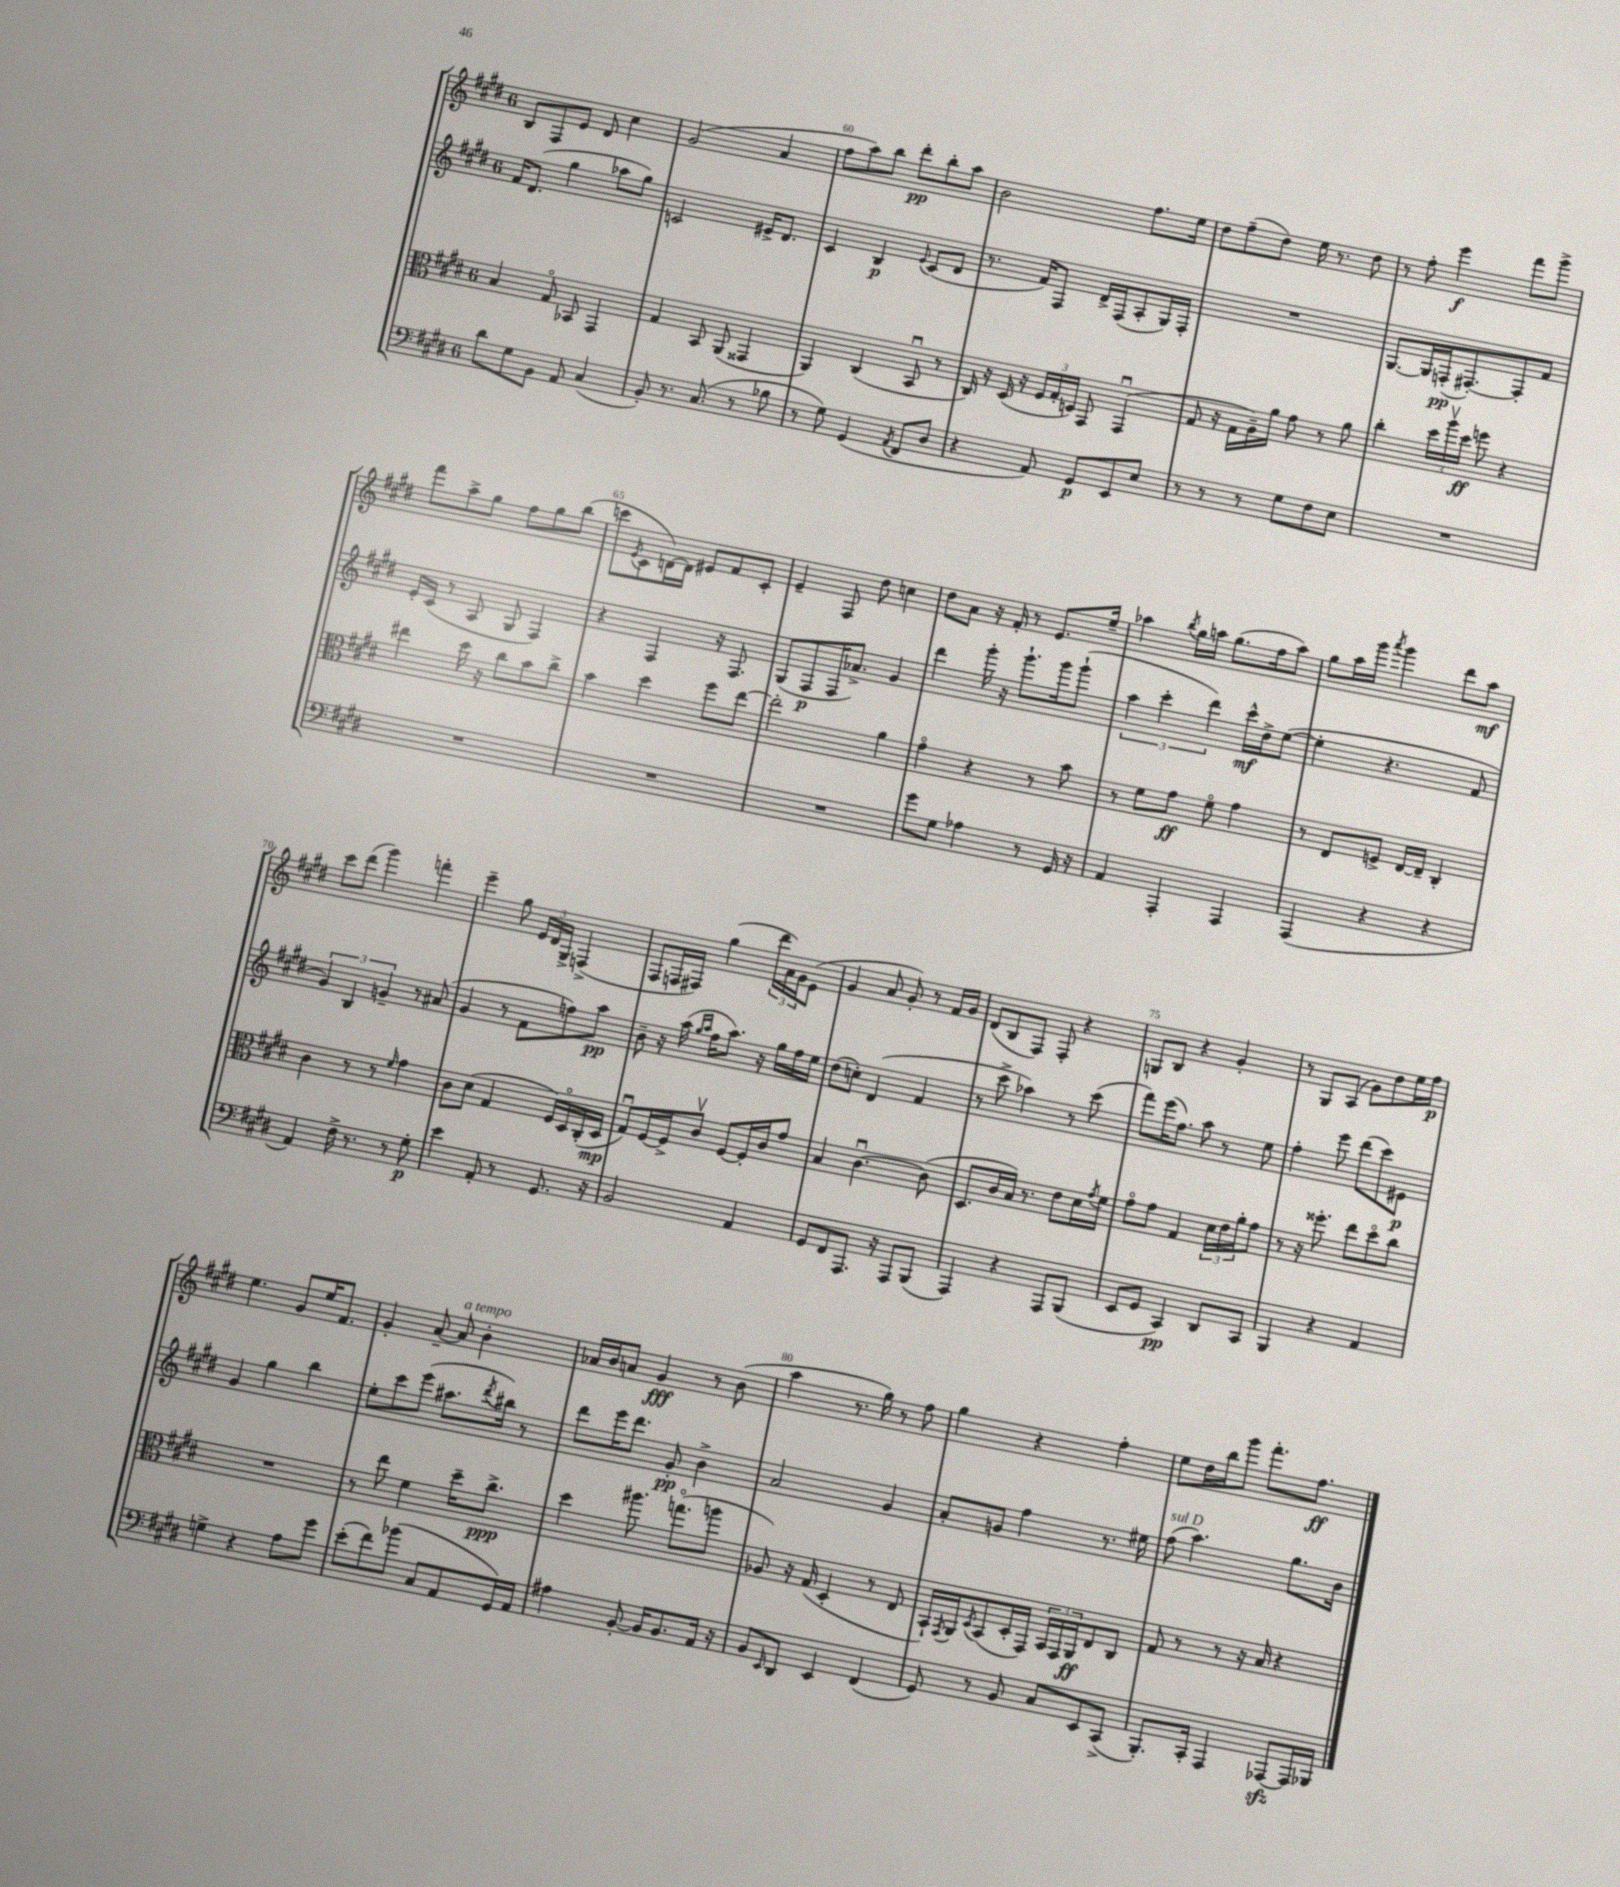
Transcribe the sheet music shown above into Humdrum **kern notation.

**kern	**dynam	**kern	**dynam	**kern	**dynam	**kern	**dynam
*part4	*part4	*part3	*part3	*part2	*part2	*part1	*part1
*staff4	*staff4	*staff3	*staff3	*staff2	*staff2	*staff1	*staff1
*clefF4	*	*clefC3	*	*clefG2	*	*clefG2	*
*k[f#c#g#d#]	*	*k[f#c#g#d#]	*	*k[f#c#g#d#]	*	*k[f#c#g#d#]	*
*M6/8	*	*M6/8	*	*M6/8	*	*M6/8	*
=58	=58	=58	=58	=58	=58	=58	=58
8d#\L	.	4B/	.	16f#/KL	.	8B/L	.
.	.	.	.	(8.d#/J	.	.	.
8G#\	.	.	.	.	.	8F#/	.
8BB\J	.	8G#/	.	4gg#\	.	8e/J	.
8AA/	.	8BB-X/	.	.	.	8d#/	.
(4C#/	.	4GG#/	.	8aa-X\L	.	4cc#\	.
.	.	.	.	8gg#\J)	.	.	.
=59	=59	=59	=59	=59	=59	=59	=59
8BB'/)	.	4G#/	.	2cn/	.	(2g#/	.
8.r	.	.	.	.	.	.	.
.	.	8BB/	.	.	.	.	.
(8.C#/	.	.	.	.	.	.	.
.	.	(8AA/	.	.	.	.	.
8r	.	4GG##X/	.	16e#X^/KL	.	4a/	.
.	.	.	.	8.d#/J	.	.	.
8B-X\	.	.	.	.	.	.	.
=60	=60	=60	=60	=60	=60	=60	=60
8r	.	4AA/)	.	4c#/	.	8ff#\L	.
8G#\)	.	.	.	.	.	8aa\)	.
(4GG#/	.	(4C#/	.	4B/	p	8bb\J	.
.	.	.	.	.	.	8ddd#'\L	pp
8qAA/	.	.	.	8qqe/	.	.	.
8FF#/L	.	8BBu/	.	(8c#/L	.	8bb'\	.
8D#/J	.	8r	.	8d#/J	.	8aa\J	.
=61	=61	=61	=61	=61	=61	=61	=61
4r	.	16C#/)	.	8.r	.	2b\	.
.	.	16r	.	.	.	.	.
.	.	(16D#/	.	.	.	.	.
.	.	16r	.	16f#/KL)	.	.	.
8AA/)	.	24F#/LL	.	8F#/J	.	.	.
.	.	24G#'/	.	.	.	.	.
.	.	24Dn/JJ)	.	.	.	.	.
8GG#/L	p	8GG#/	.	16d#^/LL	.	.	.
.	.	.	.	(16F#/J	.	.	.
8EE/	.	(4GG#u/	.	8A'/	.	8.ff#\L	.
8E/J	.	.	.	16G#/L)	.	.	.
.	.	.	.	16F#'/JJ	.	16ee\Jk	.
=62	=62	=62	=62	=62	=62	=62	=62
8r	.	8G#/	.	2.r	.	8dd#\L	.
8r	.	16r	.	.	.	(8ff#~\	.
.	.	16G#\LL	.	.	.	.	.
8r	.	16A~\)	.	.	.	8dd#\J)	.
.	.	16a\JJ	.	.	.	.	.
8G#\L	.	8g#\	.	.	.	16ee\	.
.	.	.	.	.	.	8.r	.
8F#\	.	8r	.	.	.	.	.
8E\J	.	8a\	.	.	.	8dd#\	.
=63	=63	=63	=63	=63	=63	=63	=63
2.r	.	4cc#'\	.	[8.G#/L	.	8r	.
.	.	.	.	.	.	8ff#'\	.
.	.	.	.	16G#/L]	.	.	.
.	.	24dd#\LL	.	(16Fn'/J	pp	4eee\	f
.	.	24aav\	.	.	.	.	.
.	.	.	.	[8.F#X'/)	.	.	.
.	.	24dd#\JJ	ff	.	.	.	.
.	.	8ffn\	.	.	.	.	.
.	.	4r	.	8F#'/]	.	8fff#\L	.
.	.	.	.	8f#/J	.	8ggg#^\J	.
!!LO:LB:g=z
=64	=64	=64	=64	=64	=64	=64	=64
2.r	.	4ee#X\	.	16e'/LL	.	8fff#\L	.
.	.	.	.	(16c#/JJ	.	.	.
.	.	.	.	8r	.	8aa^\	.
.	.	16dd#\	.	8A/	.	8gg#\J	.
.	.	16r	.	.	.	.	.
.	.	8cc#\L	.	8G#/	.	8ff#\L	.
.	.	8b\	.	4F#/)	.	8gg#\	.
.	.	8cc#^\J	.	.	.	(8bb\J	.
=65	=65	=65	=65	=65	=65	=65	=65
2.r	.	4b\	.	4r	.	8cccn\L	.
.	.	.	.	.	.	8qe/	.
.	.	.	.	.	.	8c#\	.
.	.	4dd#\	.	4F#/	.	[16dn\L)	.
.	.	.	.	.	.	16d\JJ]	.
.	.	.	.	.	.	8e#X/L	.
.	.	8ff#\L	.	16r	.	8f#/	.
.	.	.	.	8.F#/	.	.	.
.	.	[8ee\J	.	.	.	8c#'/J	.
=66	=66	=66	=66	=66	=66	=66	=66
2.r	.	2ee'\]	.	(8G#/L	.	4e~/	.
.	.	.	.	8F#/	p	.	.
.	.	.	.	16F#/K	.	8F#/	.
.	.	.	.	8.a-X^/J)	.	.	.
.	.	.	.	.	.	8dd#\	.
.	.	4a\	.	4g#/	.	4ccn\	.
=67	=67	=67	=67	=67	=67	=67	=67
8g#\L	.	4g#\	.	4ddd#\	.	8dd#\L	.
8G#\J	.	.	.	.	.	8a\J	.
4A-X\	.	4r	.	16ggg#'\	.	16r	.
.	.	.	.	16r	.	16f#'/	.
.	.	.	.	8.ggg#`\L	.	8r	.
8r	.	8r	.	.	.	8.e/L	.
.	.	.	.	16ggg#\k	.	.	.
16GG#/	.	8b\	.	(8ggg#`\J	.	.	.
16r	.	.	.	.	.	16ee~/Jk	.
=68	=68	=68	=68	=68	=68	=68	=68
4AA/	.	8r	.	6aa\	.	4aa-X\	.
.	.	8f#\L	.	.	.	.	.
.	.	.	.	6ccc#'\	.	.	.
.	.	.	.	.	.	8qbb/	.
4AAA'/	.	8g#\J	ff	.	.	16gg#\LL	.
.	.	.	.	.	.	16aan\JJ	.
.	.	.	.	6ddd#\)	.	.	.
.	.	8f#\	.	.	.	(8.gg#\L	.
4AAA/	.	4g#\	.	16ccc#^^\LL	mf	.	.
.	.	.	.	16dd#^\J	.	16ff#\k	.
.	.	.	.	([8ee\J	.	8aa\J)	.
=69	=69	=69	=69	=69	=69	=69	=69
(4AAA/	.	8r	.	4ee'\]	.	8gg#\L	.
.	.	8E/L	.	.	.	16aa\L	.
.	.	.	.	.	.	16ggg#\JJ	.
.	.	.	.	.	.	8qaaa/	.
4r	.	8Fn^/J	.	4.r	.	4ggg#\	.
.	.	[16E/LL	.	.	.	.	.
.	.	16E~/JJ]	.	.	.	.	.
4r	.	4C#'/	.	.	.	8ddd#\L	.
.	.	.	.	8f#/	.	8aa\J	mf
!!LO:LB:g=z
=70	=70	=70	=70	=70	=70	=70	=70
4AA/)	.	4c#\	.	6g#/)	.	8ccc#\L	.
.	.	.	.	.	.	(8ddd#\J	.
.	.	.	.	6B/	.	.	.
16F#^\	.	8r	.	.	.	4ggg#\)	.
8.r	.	.	.	.	.	.	.
.	.	.	.	6gn~/	.	.	.
.	.	8r	.	.	.	.	.
.	.	16qqf#/	.	.	.	.	.
8r	.	4g#\	.	8r	.	4fffn'\	.
8G#'\	p	.	.	(8a#X/	.	.	.
=71	=71	=71	=71	=71	=71	=71	=71
4e\	.	8c#\L	.	4g#/	.	4eee~\	.
.	.	(8d#\J	.	.	.	.	.
8AA'/	.	4G#/	.	8r	.	8gg#\	.
8r	.	.	.	8f#\L	.	24e/LL	.
.	.	.	.	.	.	24d#/	.
.	.	.	.	.	.	24G#^/JJ	.
8.GG#/	.	16F#/LL)	.	8ffn\)	.	(4Fn^/	.
.	.	16D#/	.	.	.	.	.
.	.	(16C#'/	.	8aa\J	pp	.	.
16r	.	16D#/JJ	mp	.	.	.	.
=72	=72	=72	=72	=72	=72	=72	=72
2BB/	.	8G#u/L)	.	8b~\	.	8F#/L	.
.	.	[16F#/L	.	16r	.	16Fn/L	.
.	.	16F#^/J]	.	(16aa\	.	16F#X/JJ)	.
.	.	.	.	16qqgg#/LL	.	.	.
.	.	.	.	16qqaa/JJ	.	.	.
.	.	8c#v/J	.	16ff#\KL	.	(4gg#\	.
.	.	.	.	8.aa\J)	.	.	.
.	.	[8F#/L	.	.	.	.	.
4AA/	.	16F#'/L]	.	16r	.	24ddd#\LL	.
.	.	.	.	.	.	24a\)	.
.	.	16c#/J	.	16gg#\LL	.	.	.
.	.	.	.	.	.	24g#\J	.
.	.	8g#/J	.	16ff#\	.	(8e\J	.
.	.	.	.	16ee\JJ	.	.	.
=73	=73	=73	=73	=73	=73	=73	=73
8GG#/L	.	4B/	.	(8dd#\L	.	4g#/	.
8FF#/	.	.	.	8ccn'\J)	.	.	.
8.AAA/J	.	[4.c#u\	.	(4d#/	.	8a/	.
.	.	.	.	.	.	8g#'/)	.
16r	.	.	.	.	.	.	.
8AAA/L	.	.	.	4f#/	.	8r	.
(8BBB/J	.	(8c#\]	.	.	.	16f#/LL	.
.	.	.	.	.	.	16g#/JJ	.
=74	=74	=74	=74	=74	=74	=74	=74
4AAA/)	.	8.D#/L	.	8r	.	(8d#/L	.
.	.	.	.	8ccc#^\	.	8B/	.
.	.	16c#/L	.	.	.	.	.
4r	.	16B/JJ)	.	4aa-X\)	.	8F#/J)	.
.	.	8.r	.	.	.	.	.
.	.	.	.	.	.	8F#'/	.
8AAA/L	.	8e\L	.	8r	.	4r	.
(8BBB/J	.	16d#\L	.	(8ccc#\	.	.	.
.	.	8qg#/	.	.	.	.	.
.	.	16f#\JJ	.	.	.	.	.
=75	=75	=75	=75	=75	=75	=75	=75
8EE/L	.	8g#\L	.	8fff#\L)	.	8Gn/L	.
8GG#/J	.	8g#\J	.	(16eee\K	.	8B/J	.
.	.	.	.	8.ff#\J)	.	.	.
4CC#/)	pp	4G#/	.	.	.	4r	.
.	.	.	.	8aa\	.	.	.
8DD#/L	.	24d#\LL	.	8r	.	4g#'/	.
.	.	24e\	.	.	.	.	.
.	.	24a'\J	.	.	.	.	.
8CC#/J	.	8g#\J	.	8ee\	.	.	.
=76	=76	=76	=76	=76	=76	=76	=76
4BBB/	.	8r	.	4ff#'\	.	8r	.
.	.	16r	.	.	.	8G#/L	.
.	.	8.ff##X'\	.	.	.	.	.
4r	.	.	.	8eee\	.	(8A/J	.
.	.	8ee\L	.	(8ddd#\L	.	8g#\L)	.
4AA/	.	8dd#\	.	8ccc#\)	.	8dd#\	.
.	.	8cc#\J	.	8e#X\J	p	16ee\L	.
.	.	.	.	.	.	16ff#\JJ	p
!!LO:LB:g=z
=77	=77	=77	=77	=77	=77	=77	=77
4Gn^\	.	2.r	.	4g#/	.	4.ee\	.
4r	.	.	.	4gg#\	.	.	.
.	.	.	.	.	.	8g#/L	.
8A\L	.	.	.	4bb\	.	16ee/K	.
.	.	.	.	.	.	8.f#/J	.
8g#\J	.	.	.	.	.	.	.
=78	=78	=78	=78	=78	=78	=78	=78
(8e'\L	.	8r	.	8ee'\L	.	4g#'/	.
8f#\)	.	8ee\	.	8ccc#\	.	.	.
(8b-X\J	.	4f#\	.	(8eee\J	.	[8a~/	.
!	!	!	!	!	!	!LO:TX:a:i:t=a tempo	!
8C#/L	.	.	.	8.aa#X\L	.	8a/]	.
8AA/	.	16dd#~\KL	.	.	.	4b'\	.
.	.	.	.	8qddd#/	.	.	.
.	.	8.cc#^\J	ppp	16bb#X\Jk)	.	.	.
16GG#/L)	.	.	.	8r	.	.	.
16AA/JJ	.	.	.	.	.	.	.
=79	=79	=79	=79	=79	=79	=79	=79
4A#X\	.	4dd#\	.	8ddd#\L	.	16a-X/LL	.
.	.	.	.	.	.	16b/J	.
.	.	.	.	16eee\K	.	8an/J	.
.	.	.	.	8.ddd#\J	.	.	.
[8BB'/	.	8.aa#X\	.	.	.	4g#/	fff
16BB/KL]	.	.	.	8g#'/	pp	.	.
8.BB/	.	(8.ggn\L	.	.	.	.	.
.	.	.	.	4b^\	.	8r	.
16AA/Jk	.	8aan\J	.	.	.	(8b\	.
16r	.	.	.	.	.	.	.
=80	=80	=80	=80	=80	=80	=80	=80
8BB/L	.	8A-X/)	.	2a/	.	4aa\	.
16qqEE/	.	.	.	.	.	.	.
8DD#/J	.	16r	.	.	.	.	.
.	.	(16G#/	.	.	.	.	.
4EE/	.	4D#'/	.	.	.	8.r	.
.	.	.	.	.	.	16gg#\)	.
(4FF#/	.	8r	.	4g#/	.	8r	.
.	.	8E/	.	.	.	8ff#\	.
=81	=81	=81	=81	=81	=81	=81	=81
8GG#/)	.	16BB`/LL)	.	8a'/L	.	4gg#\	.
.	.	8qGG#/	.	.	.	.	.
.	.	16AA/J	.	.	.	.	.
.	.	8qD#/	.	.	.	.	.
8r	.	(8BB/	.	8gn/J	.	.	.
8BB/	.	16D#'/L	.	4ff#\	.	4r	.
.	.	16GG#/JJ)	.	.	.	.	.
8C#/L	.	24BB/LL	.	.	.	.	.
.	.	24GG#/	.	.	.	.	.
.	.	24AA/J	ff	.	.	.	.
8EE/	.	8E/	.	8.r	.	4ff#'\	.
(8CC#^/J	.	8C#/J	.	.	.	.	.
.	.	.	.	16ee#X\	.	.	.
=82	=82	=82	=82	=82	=82	=82	=82
!	!	!	!	!LO:TX:a:i:t=sul D	!	!	!
8.BBB'/L)	.	8G#/	.	(8ff#\	.	8ee\L	.
.	.	8r	.	4.aa\)	.	16dd#\L	.
16CC#'/Jk	.	.	.	.	.	16bb\J	.
4AAA/	.	8r	.	.	.	8ggg#\J	.
.	.	16r	.	.	.	8.fff#'\L	.
.	.	16B/	.	.	.	.	.
[8AAA-Xzz/L	.	4r	.	8.gg#\L	.	.	.
.	.	.	.	.	.	8.ff#\J	ff
16AAA-/L]	.	.	.	.	.	.	.
16BBB-X/JJ	.	.	.	16b\Jk	.	.	.
==	==	==	==	==	==	==	==
*-	*-	*-	*-	*-	*-	*-	*-
